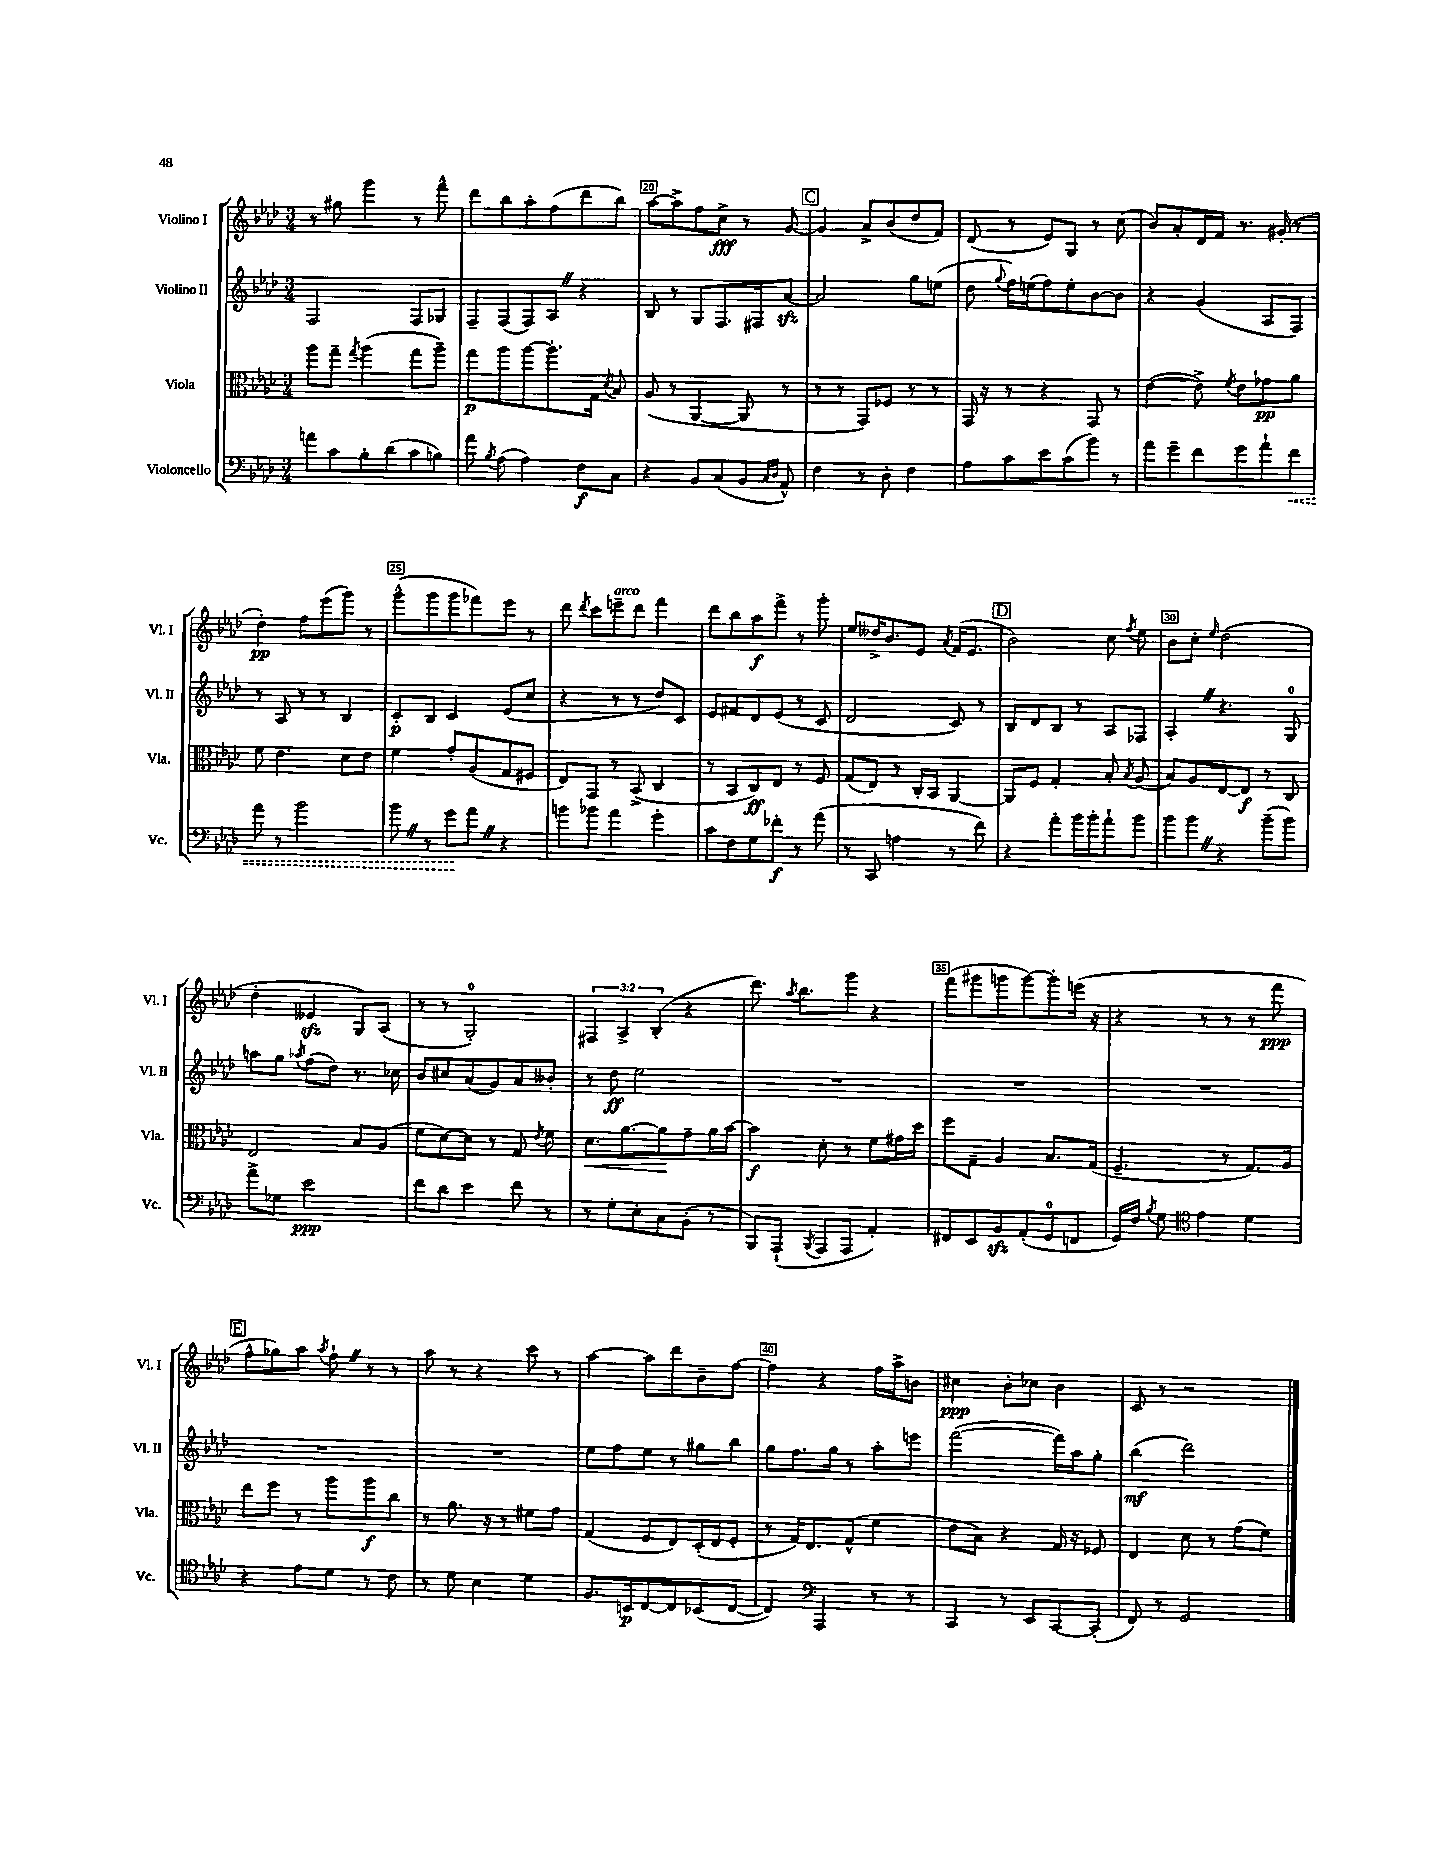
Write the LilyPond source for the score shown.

<<
\new StaffGroup <<
\new Staff = "s0" \with { instrumentName = "Violino I" shortInstrumentName = "Vl. I" } {
    \clef treble \key aes \major \numericTimeSignature \time 3/4 \override Staff.TupletNumber.text = #tuplet-number::calc-fraction-text
    \autoBeamOff r8 gis''8 g'''4 r8 f'''8-^ |
    des'''8[ bes''8 aes''8-. f''8( des'''8 bes''8]) |
    aes''8[~ aes''8-> f''8 c''8]->\fff r8 g'8~ |
    \mark \markup { \box "C" } g'4 aes'8[-> bes'8( des''8 f'8]) |
    des'8( r8 ees'8[) g8] r8 c''8( |
    bes'8[) aes'8-. des'16 f'16] r8. gis'16-.( r8 |
    des''4-.\pp) f''8[ ees'''8( g'''8]) r8 |
    g'''8[-^( g'''8 g'''8 fes'''8) ees'''8] r8 |
    des'''8 \acciaccatura { des'''8 } c'''8[ e'''8--^\markup { \italic "arco" } des'''8] f'''4 |
    des'''8[ bes''8 aes''8\f f'''8]-> r8 g'''8-. |
    ees''8[ deses''16-> bes'8. ees'8] \acciaccatura { aes'8 } f'16[( ees'8.] |
    \mark \markup { \box "D" } bes'2) c''8 \acciaccatura { f''8 } ees''8 |
    bes'8[ c''8]-. \grace { ees''16 } des''2( |
    des''4-. eeses'4\sfz g8[) aes8]( |
    r8 r8 g2-0-.) |
    \tuplet 3/2 { fis4 aes4-> bes4-.( } r4 |
    des'''8.) \acciaccatura { aes''8 } bes''8.[ g'''8] r4 |
    f'''8[( gis'''8 g'''8 g'''8~) g'''8-. e'''16]( r16 |
    r4 r8 r8 r8 f'''8\ppp |
    \mark \markup { \box "E" } f''8[-^ ges''8) aes''8] \acciaccatura { aes''8 } f''8-! \once \override BreathingSign.text = \markup { \musicglyph "scripts.caesura.straight" } \breathe r8 r8 |
    aes''8 r8 r4 c'''8 r8 |
    aes''4~ aes''8[ des'''8 bes'8-- f''8]~ |
    f''4 r4 f''16[ aes''16-> b'8] |
    cis''4\ppp bes'8[-. ces''8] bes'4 |
    c'8 r8 r2 \bar "|." |
}
\new Staff = "s1" \with { instrumentName = "Violino II" shortInstrumentName = "Vl. II" } {
    \clef treble \key aes \major \numericTimeSignature \time 3/4
    \autoBeamOff f2 f8[ ges8] |
    f8[-- f8( f8) aes8] \once \override BreathingSign.text = \markup { \musicglyph "scripts.caesura.straight" } \breathe r4 |
    bes8 r8 g8[ f8. fis16 aes'8]~\sfz |
    \mark \markup { \box "C" } aes'2 g''8[ e''8]( |
    des''8 \appoggiatura { g''8 } f''16[) e''16( f''8) e''8-. bes'8~ bes'8] |
    r4 g'4( aes8[ f8]) |
    r8 aes8 r8 r8 bes4 |
    c'8[-.\p bes8] c'4 ees'8[( c''8] |
    r4 r8 r8 des''8[) c'8] |
    ees'8[ fis'8 des'8 ees'8]( r8 c'8 |
    des'2 c'8) r8 |
    \mark \markup { \box "D" } bes8[ des'8 bes8] r8 aes8[ fes8] |
    aes4-. \once \override BreathingSign.text = \markup { \musicglyph "scripts.caesura.straight" } \breathe r4. g8-0 |
    a''8[ g''8] \acciaccatura { aes''8 } f''8[( des''8]) r8. ces''16 |
    bes'8[ cis''8 aes'8( g'8) aes'8 beses'8]-. |
    r8 des''8\ff ees''2 |
    R2. |
    R2. |
    R2. |
    \mark \markup { \box "E" } R2. |
    R2. |
    ees''8[ f''8 ees''8] r8 gis''8[ bes''8] |
    g''8[ f''8. g''16] r8 aes''8[-. e'''8] |
    f'''2~( f'''16[) aes''16 g''8]-. |
    bes''4\mf( des'''2) \bar "|." |
}
\new Staff = "s2" \with { instrumentName = "Viola" shortInstrumentName = "Vla." } {
    \clef alto \key aes \major \numericTimeSignature \time 3/4
    \autoBeamOff aes''8[ g''8]-- \acciaccatura { g''8 } aes''4( g''8[ aes''8]--) |
    g''8[\p aes''8 aes''8~ aes''8.-. g16] \acciaccatura { des'8 } bes8 |
    aes8( r8 aes,4~ aes,8 r8 |
    \mark \markup { \box "C" } r8 r8 g,8[) fes8] r8 r8 |
    g,16 r16 r8 r4 g,8 r8 |
    ees'4~( ees'8->) \acciaccatura { f'8 } ees'8[ ges'8\pp aes'8] |
    f'8 ees'4. des'8[ ees'8] |
    f'4 g'8[-. aes8( g8 fis8] |
    ees8[) g,8] r8 bes,8->( c4 |
    r8 bes,8[ c8\ff) ees8] r8 f8 |
    g8[( ees8]) r8 c16[-. bes,16] aes,4~ |
    \mark \markup { \box "D" } aes,8[ f8] g4-. bes8-. \acciaccatura { bes8 } aes8( |
    bes8[) aes8 ees8~ ees8]\f r8 c8 |
    ees2 bes8[ aes8]( |
    f'8[ des'8~) des'8] r8 g8 \acciaccatura { ees'8 } f'8 |
    des'8.[\< aes'8.~ aes'8\! g'8-- aes'16 bes'16]~ |
    bes'4\f des'8-. r8 f'8[ gis'16 des''16] |
    f''8[ g8]-- aes4 bes8.[ g16]( |
    f4.-- r8 g8.[) aes16] |
    \mark \markup { \box "E" } ees''8[ f''8] r8 aes''8[ aes''8\f c''8] |
    r8 aes'8. r16 r8 fis'8[ g'8] |
    g4( f8[ ees8) des16-.( ees16 f8]-. |
    r8 g16[) ees8. g8]-^( f'4 |
    ees'8[ bes8]) r4 g16 r16 fes8 |
    ees4 des'8 r8 g'8[( f'8]) \bar "|." |
}
\new Staff = "s3" \with { instrumentName = "Violoncello" shortInstrumentName = "Vc." } {
    \clef bass \key aes \major \numericTimeSignature \time 3/4
    \autoBeamOff a'8[ c'8 bes8-. des'8( c'8 b8]) |
    aes'8 \acciaccatura { bes8 } aes8( aes4) f8[\f c8] |
    r4 bes,8[ c8( bes,8] \grace { c16[ des16] } aes,8-^) |
    \mark \markup { \box "C" } f4 r8 des8-. f4 |
    aes8[ c'8 ees'8 c'8( bes'8]) r8 |
    aes'8[ g'8-- f'8 g'8 aes'8-! \once \override Hairpin.style = #'dashed-line f'8]\< |
    aes'8 r8 bes'2 |
    bes'8 \once \override BreathingSign.text = \markup { \musicglyph "scripts.caesura.straight" } \breathe r8 g'8[\! aes'8] \once \override BreathingSign.text = \markup { \musicglyph "scripts.caesura.straight" } \breathe r4 |
    b'8[ bes'8] aes'4 g'4-. |
    c'8[ f8 g8 fes'8]-.\f r8 aes'8( |
    r8 c,8 a4 r8 f'8) |
    \mark \markup { \box "D" } r4 aes'8[-. bes'16 bes'16-. aes'8-! bes'8] |
    bes'8[ bes'8] \once \override BreathingSign.text = \markup { \musicglyph "scripts.caesura.straight" } \breathe r4 bes'8[--( bes'8]) |
    aes'8[-> ges8] ees'2\ppp |
    f'8[ des'8] ees'4 f'8 r8 |
    r8 g8[-. ees8-. c8 bes,8]-.( r8 |
    bes,,8[) aes,,8]-!( \acciaccatura { bes,,8 } aes,,8[ aes,,8] aes,4-.) |
    fis,8[ ees,8 bes,8\sfz aes,8-.( g,8-0 f,8] |
    g,16[) f16] \acciaccatura { bes8 } g8 \clef tenor ees'4 des'4 |
    \mark \markup { \box "E" } r4 ees'8[ des'8] r8 c'8 |
    r8 des'8 bes4 des'4 |
    f8.[ b,16\p c8~ c8 bes,8( c8]~ |
    c4) \clef bass aes,,4 r8 r8 |
    c,4 r8 ees,8[ c,8~ c,8]-.( |
    f,8) r8 g,2 \bar "|." |
}
>>
>>
\layout { \context { \Score currentBarNumber = #18 \override BarNumber.break-visibility = ##(#f #t #t) barNumberVisibility = #(every-nth-bar-number-visible 5) \override BarNumber.stencil = #(make-stencil-boxer 0.1 0.3 ly:text-interface::print) } }
